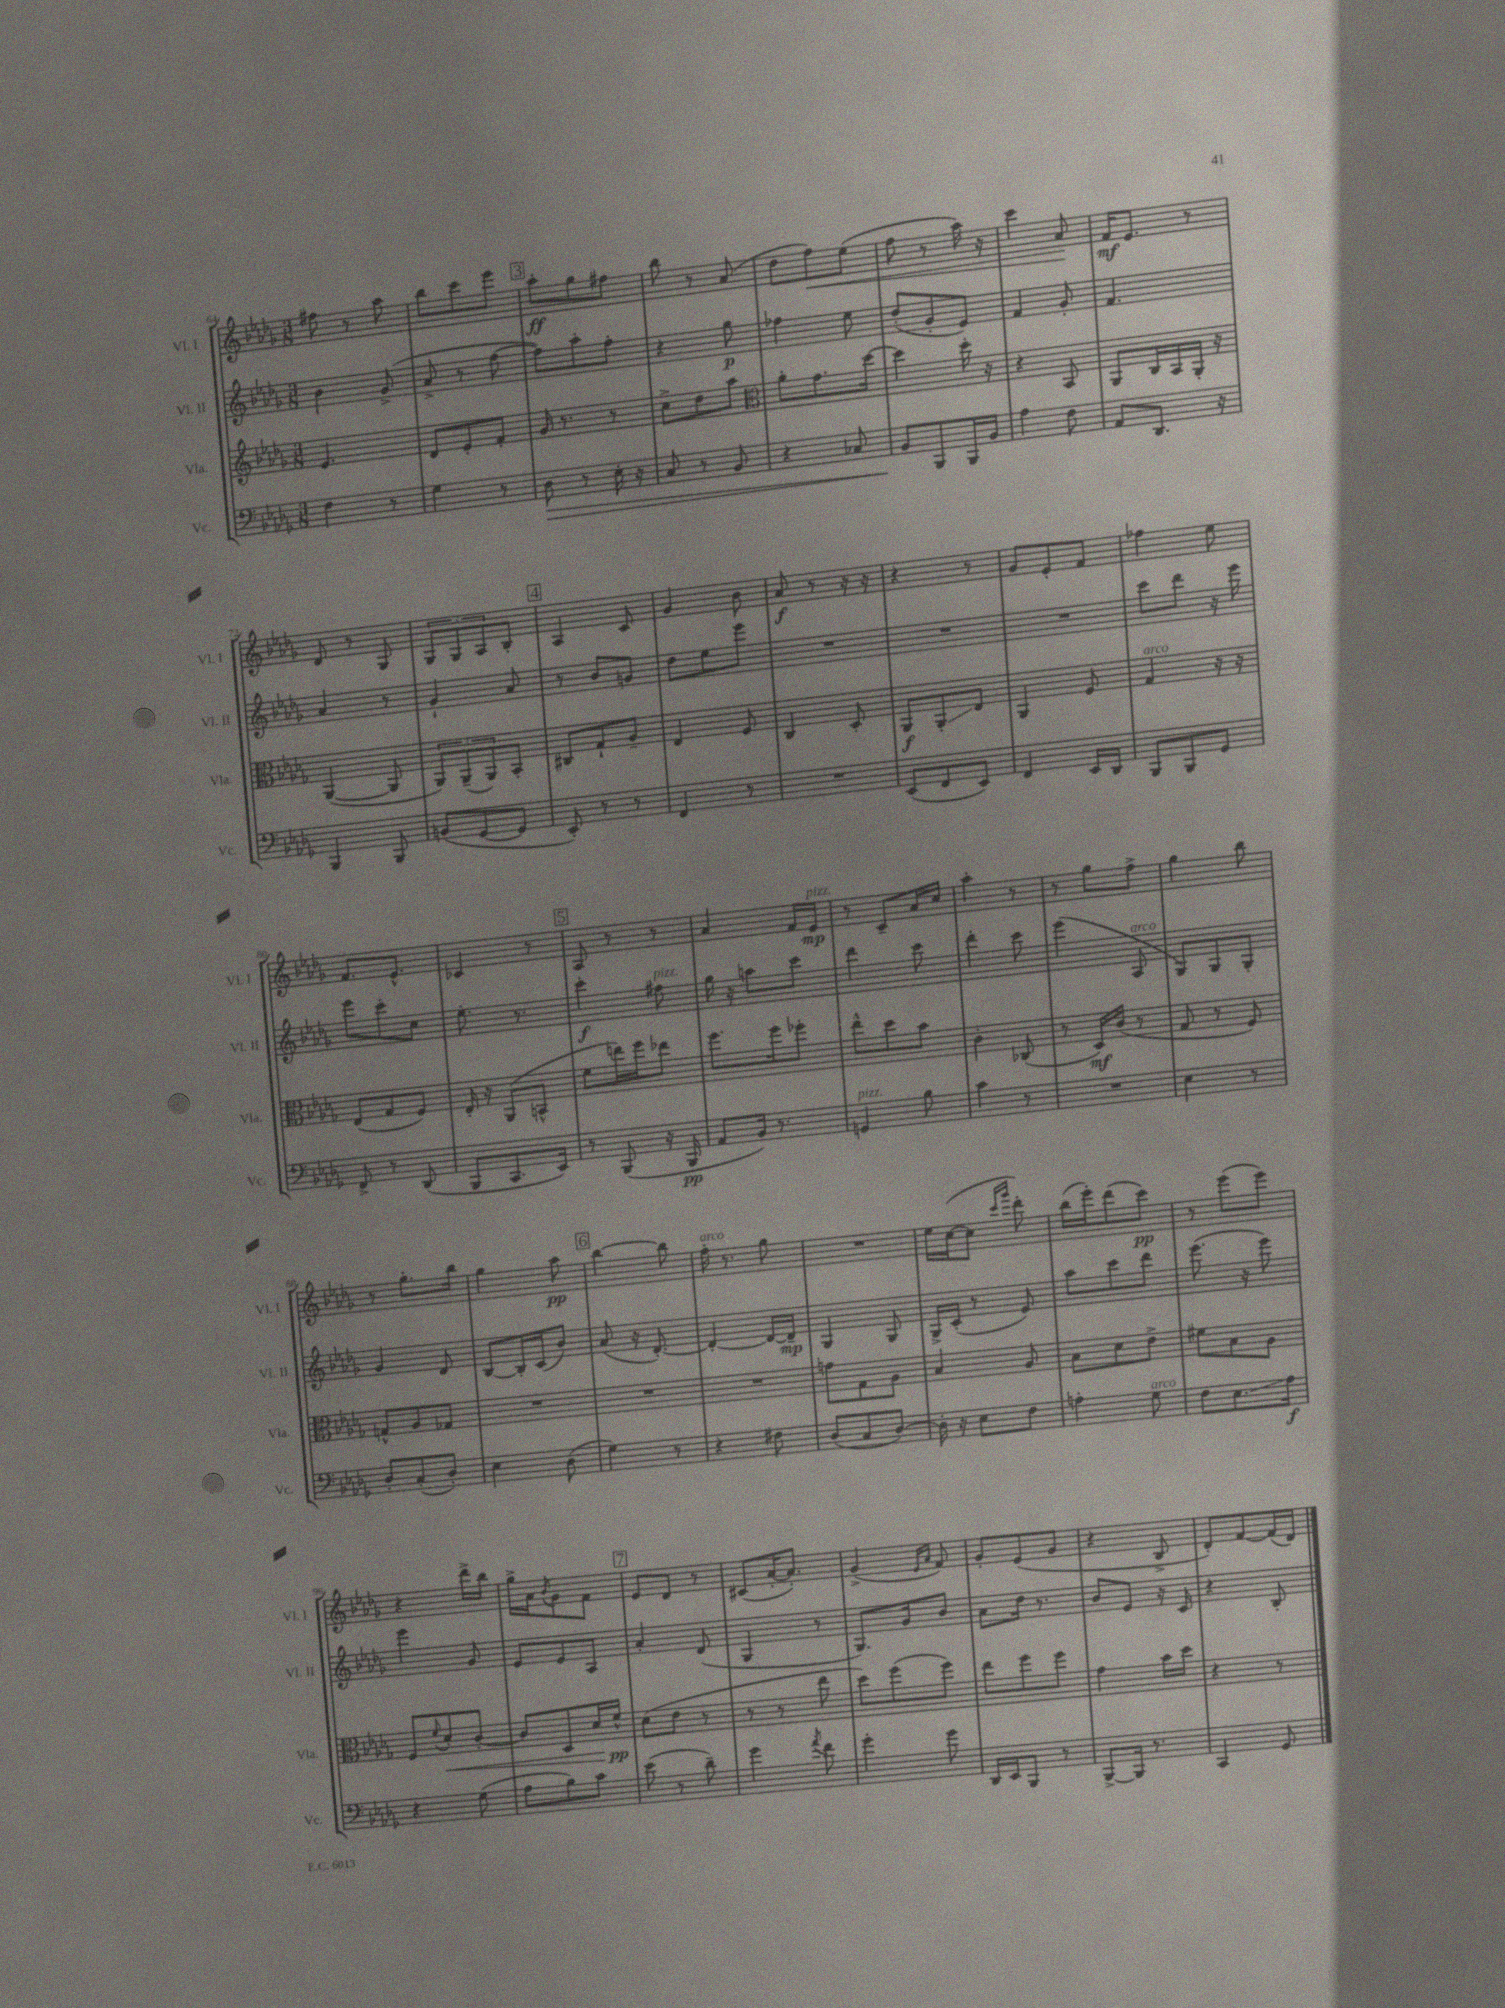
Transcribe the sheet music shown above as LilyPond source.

<<
\new StaffGroup <<
\new Staff = "s0" \with { instrumentName = "Vl. I" shortInstrumentName = "Vl. I" } {
    \clef treble \key des \major \numericTimeSignature \time 3/8
    fis''8 r8 aes''8 |
    bes''8 c'''8 ees'''8 |
    \mark \markup { \box "3" } aes''8-.\ff ges''8 fis''8 |
    bes''8 r8 aes'8( |
    des''8 f''8\<) ees''8( |
    f''8 r8 aes''16) r16 |
    c'''4 aes'8\! |
    f'16\mf ees'8. r8 |
    des'8 r8 ges8 |
    \tuplet 3/2 { ges8 ges8 aes8 } bes8-. |
    \mark \markup { \box "4" } aes4 c'8 |
    ges'4 bes'8 |
    aes'8\f r8 r16 r16 |
    r4 r8 |
    ges'8 ees'8-. f'8 |
    fes''4 ees''8 |
    f'8. ees'8.-^ |
    ces'4 r8 |
    \mark \markup { \box "5" } aes8 r8 r8 |
    aes'4 f'16 ees'16\mp^\markup { \italic "pizz." } |
    r8 c'8-- aes'16 c''16 |
    aes''4-. r8 |
    r8 ges''8 f''8-> |
    ges''4 bes''8 |
    r8 ges''8.-. bes''16 |
    ges''4 aes''8\pp |
    \mark \markup { \box "6" } bes''4~ bes''8 |
    f''16-.^\markup { \italic "arco" } r8. ges''8 |
    R4. |
    ees''16 c''16~( c''8 \grace { c'''16 ges'''16 } des'''8-.) |
    bes''16( ees'''16-.) des'''8( c'''8\pp) |
    r8 ees'''8( ees'''8) |
    r4 des'''16-> bes''16 |
    ges''16-> aes'16 \acciaccatura { bes'8 } ges'8 f'8 |
    \mark \markup { \box "7" } ees'8 des'8 r8 |
    cis'8( aes'16~-. aes'8.-.) |
    ges'4->( \grace { ees'16 aes'16 } f'8) |
    ges'8-. ees'8( ges'8 |
    r4 bes8-> |
    des'8-.) f'8~ f'16( des'16) \bar "|." |
}
\new Staff = "s1" \with { instrumentName = "Vl. II" shortInstrumentName = "Vl. II" } {
    \clef treble \key des \major \numericTimeSignature \time 3/8
    bes'4 ges'8->( |
    aes'8-> r8 f''8~ |
    \mark \markup { \box "3" } f''8) aes''8-. f''8-. |
    r4 ges''8\p |
    fes''4 ees''8 |
    des''8-.( ges'8-. ees'8) |
    f'4 ges'8-. |
    f'4. |
    aes'4 r8 |
    ges'4-! aes'8 |
    \mark \markup { \box "4" } r8 bes'8 g'8 |
    des''8 ees''8 ees'''8 |
    R4. |
    R4. |
    R4. |
    c'''8 des'''8 r16 ees'''16 |
    ees'''8 c'''8-. c''8 |
    ees''8.-. r8. |
    \mark \markup { \box "5" } c'''4-.\f fis''8^\markup { \italic "pizz." } |
    ges''16 r16 a''8 c'''8 |
    des'''4 c'''8 |
    des'''4-. c'''8 |
    ees'''4( aes8^\markup { \italic "arco" } |
    ges8) ges8 ges8-. |
    ges'4 des'8 |
    bes8~ bes16-. c'16( bes'8) |
    \mark \markup { \box "6" } aes'8( r16 des'8.~-.) |
    des'4~-. des'16~ des'16--\mp |
    ges4 ges8 |
    ges16-> c'16-.( r8 ees'8) |
    aes''8 c'''8 des'''8 |
    ees'''8.( r16 ees'''8) |
    ees'''4 ges'8 |
    ees'8 ees'8 aes8 |
    \mark \markup { \box "7" } aes'4-. des'8( |
    ges4 r8 |
    ges8.) ges'16 bes'8 |
    aes'8 des''16 r8. |
    bes'8 ees'8 r16 c'16 |
    r4 bes8-. \bar "|." |
}
\new Staff = "s2" \with { instrumentName = "Vla." shortInstrumentName = "Vla." } {
    \clef treble \key des \major \numericTimeSignature \time 3/8
    ees'4. |
    des'8 ees'8-. f'8-. |
    \mark \markup { \box "3" } ges'16 r8. r8 |
    c''8-> des''8 aes''8 |
    \clef alto aes'8-. ges'8. des''16~ |
    des''4 des''16-. r16 |
    r4 bes,8 |
    aes,8 c16 bes,16 aes,16-. r16 |
    aes,4~( aes,8 |
    \tuplet 3/2 { aes,8) aes,8--( aes,8) } bes,8-. |
    \mark \markup { \box "4" } cis8 ges8-! aes8-- |
    ees4 f8 |
    c4 des8-. |
    aes,8\f aes,8-.\glissando ees8 |
    aes,4 f8 |
    ges4^\markup { \italic "arco" } r16 r16 |
    ees8( ges8 f8) |
    ees16-. r16 aes,8( b,8-^ |
    \mark \markup { \box "5" } f'8 e''16) f''16 ees''8 |
    f''8. f''16 fes''8-. |
    ees''8-^ des''8 bes'8 |
    c'4-. ces8( |
    r8 des16\mf) c'16( r8 |
    ges8 r8 f8) |
    g8-^ aes8 ges8 |
    R4. |
    \mark \markup { \box "6" } R4. |
    R4. |
    g'8 ges8 aes8 |
    bes4 aes8 |
    bes8 des'8 ees'8-> |
    fis'8 bes8 aes8 |
    f8 \appoggiatura { f'8 } des'8-.\< c'8~-. |
    c'8 des8 des'16 f'16-^\pp\! |
    \mark \markup { \box "7" } des'8( ees'8 r8 |
    r8 r8 ees''8 |
    des''8) f''8( f''8) |
    ees''8 f''8 f''8 |
    ges'4 bes'16 des''16 |
    r4 r8 \bar "|." |
}
\new Staff = "s3" \with { instrumentName = "Vc." shortInstrumentName = "Vc." } {
    \clef bass \key des \major \numericTimeSignature \time 3/8
    f4 r8 |
    ges4 r8 |
    \mark \markup { \box "3" } des8\> r8 ees16-. r16 |
    c8 r8 bes,8 |
    r4 ces8 |
    bes,8\! bes,,8 bes,,16 bes,16 |
    aes4 f8 |
    aes,8 des,8. r16 |
    bes,,4 bes,,8 |
    b,8( ges,8~ ges,8 |
    \mark \markup { \box "4" } ees,8-.) r8 r8 |
    f,4 r8 |
    R4. |
    ees,8( f,8 ees,8) |
    f,4 ees,16 des,16 |
    bes,,8 bes,,8 ges,8 |
    f,8-> r8 des,8( |
    bes,,8 c,8. ees,16) |
    \mark \markup { \box "5" } r8 bes,,8( r16 bes,,16\pp |
    aes,8 bes,16) r8. |
    g,4^\markup { \italic "pizz." } bes8 |
    c'4 r8 |
    R4. |
    ees4 r8 |
    des8-. c8-.( des8-.) |
    ees4 des8( |
    \mark \markup { \box "6" } ges4) r8 |
    r4 fis8 |
    des8( c8 des8~) |
    des16-. r16 ees8 f8 |
    a4-. ges8^\markup { \italic "arco" } |
    f8 ees8.\glissando aes16\f |
    r4 ges8( |
    aes8 bes8) c'8 |
    \mark \markup { \box "7" } ees'8( r8 des'8--) |
    ges'4 \acciaccatura { aes'8 } f'8 |
    ges'4-. ges'8 |
    des,16 ees,16 bes,,8 r8 |
    bes,,8~-> bes,,16 r8. |
    c,4 ges,8 \bar "|." |
}
>>
>>
\layout { \context { \Score currentBarNumber = #64 } }
